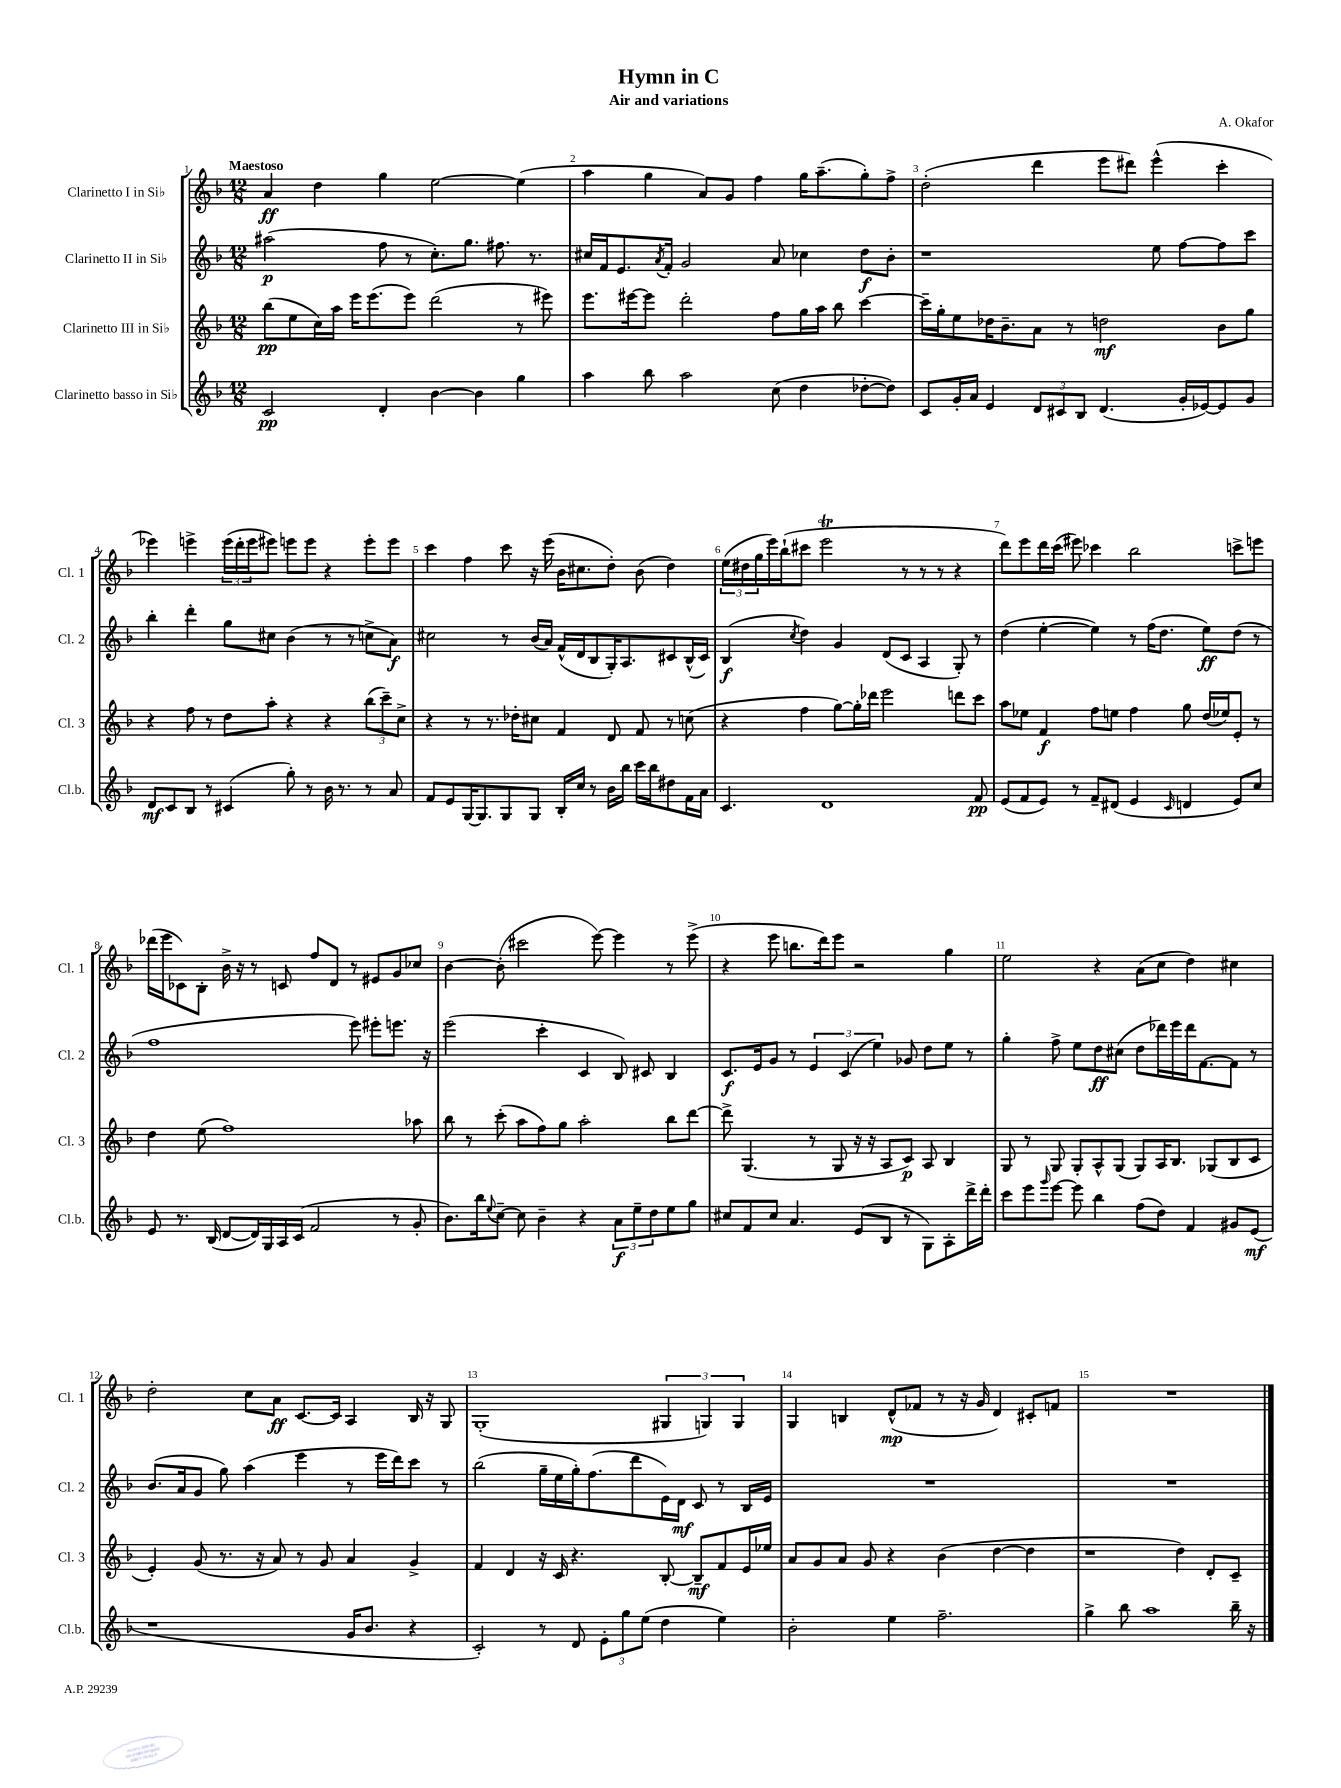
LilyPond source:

\header { title = "Hymn in C" composer = "A. Okafor" subtitle = "Air and variations" }
<<
\new StaffGroup <<
\new Staff = "s0" \with { instrumentName = "Clarinetto I in Sib" shortInstrumentName = "Cl. 1" } {
    \clef treble \key f \major \numericTimeSignature \time 12/8 \tempo "Maestoso"
    a'4\ff d''4 g''4 e''2~ e''4( |
    a''4 g''4 a'8) g'8 f''4 g''16 a''8.--( g''8-.) f''8-> |
    d''2-.( d'''4 e'''8 dis'''8) e'''4-^( c'''4-. |
    ees'''4) e'''4-> \tuplet 3/2 { e'''16( d'''16-. e'''16 } eis'''8) e'''8 e'''8 r4 e'''8-. e'''8 |
    c'''4 f''4 c'''8 r16 e'''16( bes'16 cis''8. d''8-.) bes'8( d''4) |
    \tuplet 3/2 { e''16( dis''16 g''16 } e'''16) bes''16-!( cis'''8 e'''2\trill r8 r8 r8 r4 |
    d'''8) e'''8 d'''16 c'''16( eis'''8) ces'''4 bes''2 c'''8-> e'''8 |
    des'''16( e'''16 ces'8) bes8-. bes'16-> r16 r8 c'8 f''8 d'8 r8 eis'8 g'8 ces''8 |
    bes'4~ bes'8-.( cis'''2 e'''8~) e'''4 r8 e'''8->( |
    r4 e'''8 b''8. d'''16) e'''8 r2 g''4 |
    e''2 r4 a'8( c''8 d''4) cis''4 |
    d''2-. c''8 a'8\ff c'8.~ c'16 a4 bes16 r16 g8 |
    g1-.( \tuplet 3/2 { gis4 g4) g4 } |
    g4 b4 d'8-^\mp( fes'8 r8 r16 g'16 d'4) cis'8-. f'8 |
    R1. \bar "|." |
}
\new Staff = "s1" \with { instrumentName = "Clarinetto II in Sib" shortInstrumentName = "Cl. 2" } {
    \clef treble \key f \major \numericTimeSignature \time 12/8
    ais''2\p( f''8 r8 c''8.-.) g''8. fis''8. r8. |
    cis''16 f'16 e'8. \acciaccatura { a'8 } f'16-. g'2 a'8 ces''4 d''8\f bes'8-. |
    r1 e''8 f''8~ f''8 c'''8 |
    bes''4-. d'''4-. g''8 cis''8 bes'4( r8 r8 c''8-> a'8\f) |
    cis''2 r8 bes'16( a'16) f'16-^( d'16 bes8 g16-.) a8. cis'8 bes16-^( cis'16) |
    bes4\f( \acciaccatura { c''8 } d''4) g'4 d'8( c'8 a4 g8-.) r8 |
    d''4( e''4~-. e''4) r8 f''16( d''8. e''8\ff) d''8( r8 |
    f''1 e'''8) eis'''8-. e'''8. r16 |
    e'''2( c'''4-. c'4 bes8) cis'8 bes4 |
    c'8.\f e'16 g'8 r8 \tuplet 3/2 { e'4 c'4( e''4) } ges'8 d''8 e''8 r8 |
    g''4-. f''8-> e''8 d''8\ff cis''8( d''8 des'''16) e'''16 des'''16 f'8.~ f'8 r8 |
    bes'8.( a'16 g'8 g''8) a''4( e'''4 r8 e'''16 d'''16) c'''8 r8 |
    bes''2( g''16-- e''16 g''16-.) f''8.( d'''8 e'16) d'16\mf c'8 r8 bes16 e'16 |
    R1. |
    R1. \bar "|." |
}
\new Staff = "s2" \with { instrumentName = "Clarinetto III in Sib" shortInstrumentName = "Cl. 3" } {
    \clef treble \key f \major \numericTimeSignature \time 12/8
    bes''8\pp( e''8 c''16) a''16 e'''16 e'''8.( e'''8) d'''2( r8 eis'''8) |
    e'''8. eis'''16~ eis'''8 d'''2-. f''8 g''16 a''16 bes''8 c'''4~ |
    c'''16-- g''16-. e''8 des''16 bes'8.-- a'8 r8 d''2\mf bes'8 g''8 |
    r4 f''8 r8 d''8 a''8-. r4 r4 \tuplet 3/2 { bes''8( c'''8--) c''8-> } |
    r4 r8 r8. des''16-. cis''8 f'4 d'8 f'8 r8 c''8( |
    r4 f''4 g''8~) g''16-. des'''16 e'''2 d'''8 c'''8 |
    a''8 ees''8 f'4\f f''8 e''8 f''4 g''8 d''16( ees''16) e'8-. r8 |
    d''4 e''8( f''1) aes''8 |
    bes''8 r8 c'''8-.( a''8 f''8) g''8 a''2-. bes''8 d'''8~ |
    d'''8-> g4.( r8 g8 r16 r16 a8 c'8\p) a8 bes4 |
    g8 r8 g8 g8-. a8-^ g8( g8) a16 bes8. ges8( bes8 c'8 |
    e'4-.) g'8( r8. r16 a'8) r8 g'8 a'4 g'4-> |
    f'4 d'4 r16 c'16 r4. bes8~-. bes8--\mf f'8 e'16 ees''16 |
    a'8 g'8 a'8 g'8 r4 bes'4( d''4~ d''4 |
    r1 d''4) d'8-. c'8-- \bar "|." |
}
\new Staff = "s3" \with { instrumentName = "Clarinetto basso in Sib" shortInstrumentName = "Cl.b." } {
    \clef treble \key f \major \numericTimeSignature \time 12/8
    c'2\pp d'4-. bes'4~ bes'4 g''4 |
    a''4 bes''8 a''2 c''8( d''4 des''8~-. des''8) |
    c'8 g'16-. a'16 e'4 \tuplet 3/2 { d'8 cis'8 bes8 } d'4.( g'16-. ees'16~) ees'8 g'8 |
    d'8\mf c'8 bes8 r8 cis'4( g''8-.) r8 bes'16 r8. r8 a'8 |
    f'8 e'8 g16~ g8. g8 g8 bes16-. c''16 r8 bes'16 bes''16 c'''16 bes''16 dis''8 f'16 a'16 |
    c'4. d'1 f'8\pp |
    e'8( f'8 e'8) r8 f'8-- dis'8( e'4 \grace { c'16 } d'4 e'8) c''8 |
    e'8 r8. bes16( d'8~ d'16) g16 a16 c'16( f'2 r8 g'8-. |
    bes'8.) bes''16 \appoggiatura { e''8 } c''8~-- c''8 bes'4-- r4 \tuplet 3/2 { a'8\f e''8-- d''8 } e''8 g''8 |
    cis''8 f'8 cis''8 a'4. e'8( bes8 r8 g8) a8-. d'''16-> d'''16-. |
    c'''8 e'''8 \grace { g'''16 } e'''8~ e'''8 bes''4 f''8( d''8) f'4 gis'8 e'8\mf( |
    r1 g'16 bes'8. r4 |
    c'2-.) r8 d'8 \tuplet 3/2 { e'8-. g''8 e''8( } d''4 e''4) |
    bes'2-. e''4 f''2.-- |
    g''4-> bes''8 a''1 bes''16-- r16 \bar "|." |
}
>>
>>
\layout { \context { \Score \override BarNumber.break-visibility = ##(#f #t #t) barNumberVisibility = #all-bar-numbers-visible } }
